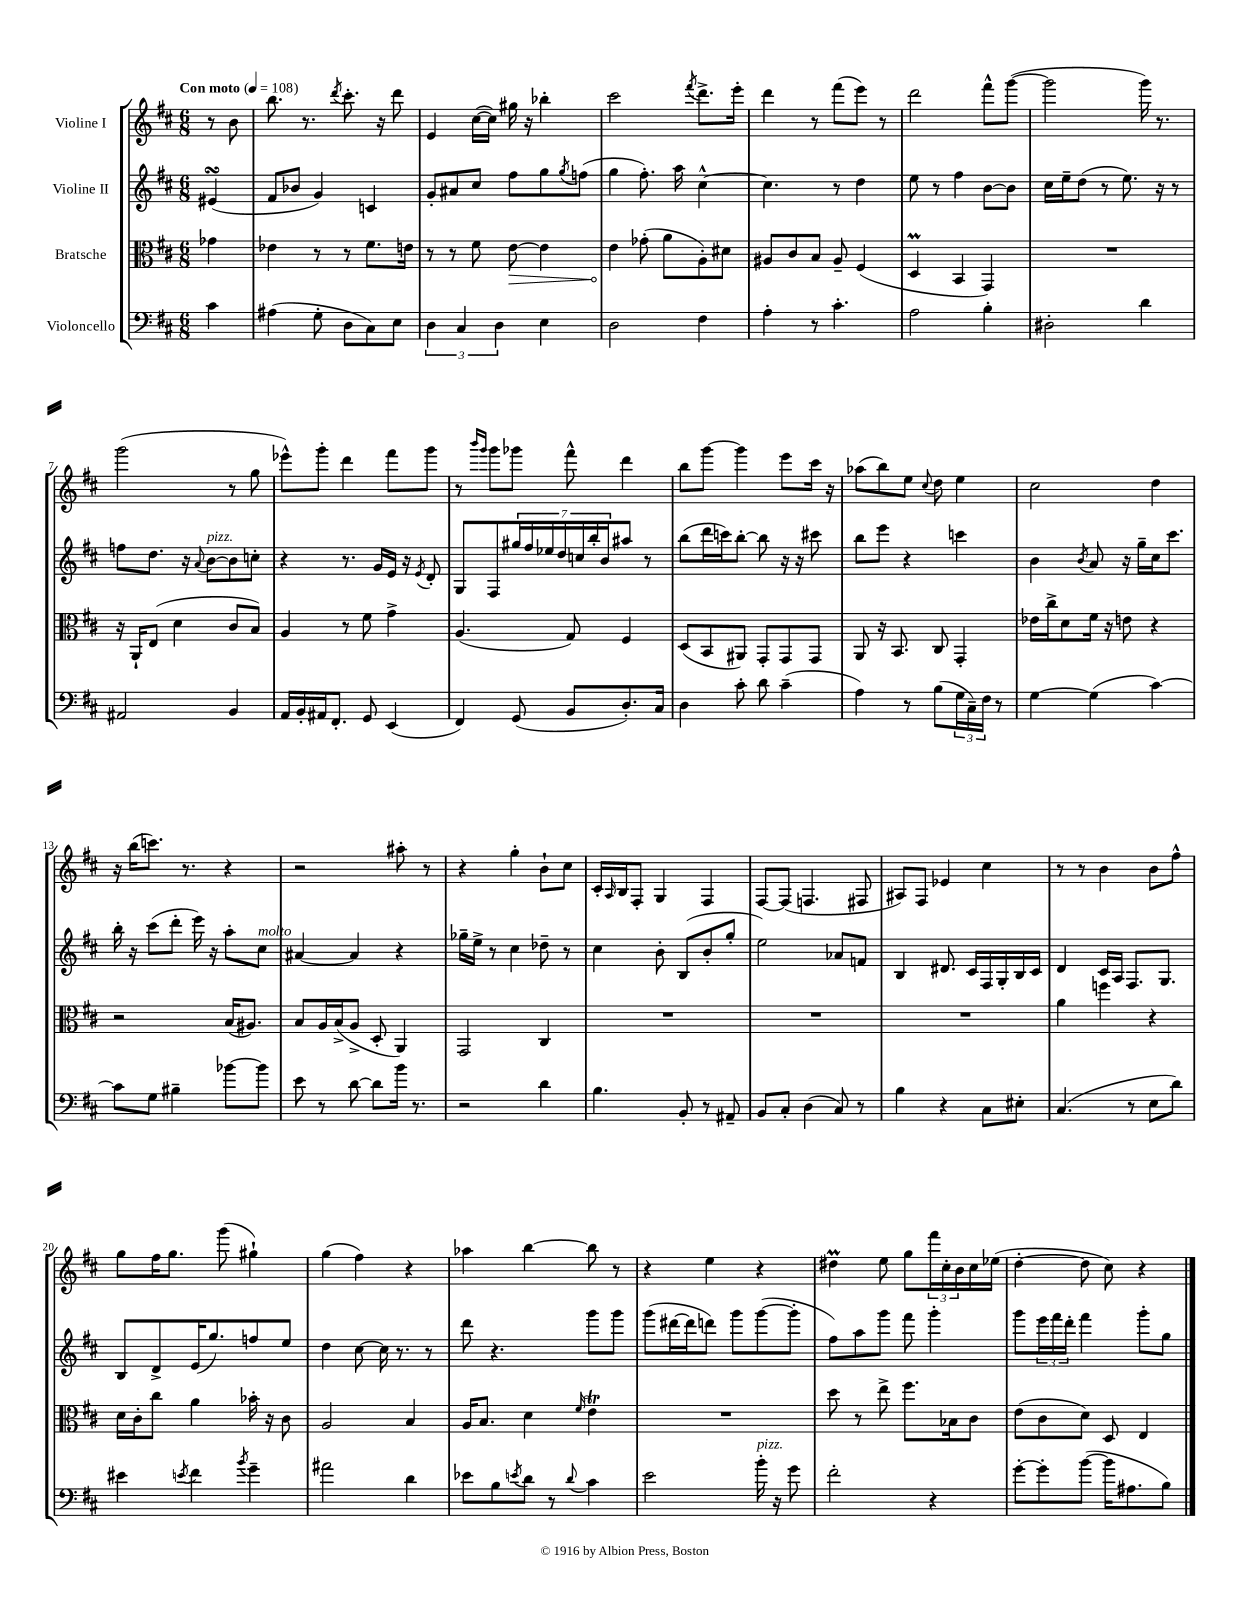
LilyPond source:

<<
\new StaffGroup <<
\new Staff = "s0" \with { instrumentName = "Violine I" } {
    \clef treble \key d \major \numericTimeSignature \time 6/8 \partial 4 \tempo "Con moto" 4 = 108
    r8 b'8 |
    b''8. r8. \acciaccatura { d'''8 } cis'''8.-. r16 d'''8 |
    e'4 cis''16~( cis''16) gis''16 r16 bes''4-. |
    cis'''2 \acciaccatura { fis'''8 } d'''8.-> e'''16-. |
    d'''4 r8 fis'''8( e'''8) r8 |
    d'''2 fis'''8-^ g'''8~( |
    g'''2 g'''16) r8. |
    g'''2( r8 g''8 |
    ees'''8-^) g'''8-. d'''4 fis'''8 g'''8 |
    r8 \grace { b'''16 g'''16 } g'''8 ges'''8 fis'''8-^ d'''4 |
    b''8 g'''8~ g'''4 e'''8 cis'''16 r16 |
    aes''8( b''8) e''8 \appoggiatura { cis''8 } d''8 e''4 |
    cis''2 d''4 |
    r16 b''16( c'''8.) r8. r4 |
    r2 ais''8-. r8 |
    r4 g''4-. b'8-! cis''8 |
    cis'16-. \grace { a16 } b16 fis8-. g4 fis4 |
    fis8~ fis8( f4. fis8 |
    ais8) fis8 ees'4 cis''4 |
    r8 r8 b'4 b'8 fis''8-^ |
    g''8 fis''16 g''8. g'''8( gis''4-!) |
    g''4( fis''4) r4 |
    aes''4 b''4~ b''8 r8 |
    r4 e''4 r4 |
    dis''4\prall e''8 g''8 \tuplet 3/2 { fis'''16 cis''16-. b'16 } cis''16 ees''16( |
    d''4~-. d''8 cis''8) r4 \bar "|." |
}
\new Staff = "s1" \with { instrumentName = "Violine II" } {
    \clef treble \key d \major \numericTimeSignature \time 6/8 \partial 4
    eis'4\turn( |
    fis'8 bes'8 g'4) c'4 |
    g'8-. ais'8 cis''8 fis''8 g''8 \acciaccatura { g''8 } f''8( |
    g''4 fis''8.-.) a''16 cis''4~-^ |
    cis''4. r8 d''4 |
    e''8 r8 fis''4 b'8~ b'8 |
    cis''16 e''16-- d''8( r8 e''8.) r16 r8 |
    f''8 d''8. r16 \appoggiatura { a'8 } b'8~^\markup { \italic "pizz." } b'8 c''8-. |
    r4 r8. g'16 e'16 r16 \acciaccatura { e'8 } d'8-. |
    g8 fis8 \tuplet 7/4 { gis''16 fis''16 ees''16 d''16 c''16 b''16-. b'16 } ais''8 r8 |
    b''8( d'''16 c'''16) b''8~-. b''8 r16 r16 cis'''8 |
    b''8 e'''8 r4 c'''4 |
    b'4 \acciaccatura { b'8 } a'8 r16 g''16-- cis''16 cis'''8. |
    b''16-. r16 cis'''8( d'''8-. e'''16) r16 a''8-. cis''8^\markup { \italic "molto" } |
    ais'4~ ais'4 r4 |
    ges''16-- e''16-> r8 cis''4 des''8-- r8 |
    cis''4 b'8-. b8( b'8-. g''8-. |
    e''2) aes'8 f'8 |
    b4 dis'8. cis'16 fis16 g16-. b16 cis'16 |
    d'4 cis'16 a16 fis8. g8. |
    b8 d'8-> e'16( g''8.) f''8 e''8 |
    d''4 cis''8~ cis''16 r8. r8 |
    d'''8 r4. g'''8 g'''8 |
    g'''8( dis'''16~ dis'''16 d'''8) g'''8 g'''8~( g'''8-. |
    fis''8) a''8 g'''8 fis'''8 g'''4-. |
    g'''8 \tuplet 3/2 { e'''16 fis'''16 d'''16-. } fis'''4 g'''8-. g''8 \bar "|." |
}
\new Staff = "s2" \with { instrumentName = "Bratsche" } {
    \clef alto \key d \major \numericTimeSignature \time 6/8 \partial 4
    ges'4 |
    ees'4 r8 r8 fis'8. e'16 |
    r8 r8 fis'8 \once \override Hairpin.circled-tip = ##t e'8~\> e'4 |
    e'4\! ges'8-.( a'8 a8-.) dis'8 |
    ais8 cis'8 b8 ais8-- fis4( |
    d4\prall b,4 g,4) |
    R2. |
    r16 a,16-! e8( d'4 cis'8 b8) |
    a4 r8 fis'8 g'4-> |
    a4.( g8) fis4 |
    d8( b,8 ais,8) g,8-. g,8 g,8 |
    a,8 r16 b,8. cis8 g,4-. |
    ees'16 cis''16-> d'8 fis'16 r16 e'8 r4 |
    r2 b16( ais8.) |
    b8 a16 b16->( a8-> d8-. a,4) |
    g,2 cis4 |
    R2. |
    R2. |
    R2. |
    a'4 f''4 r4 |
    d'16 cis'16-. cis''8 a'4 bes'16-. r16 cis'8 |
    a2 b4 |
    a16 b8. d'4 \grace { fis'16 } e'4\trill |
    R2. |
    d''8 r8 e''8-> fis''8. bes16 cis'8 |
    e'8( cis'8 d'8) d8 e4 \bar "|." |
}
\new Staff = "s3" \with { instrumentName = "Violoncello" } {
    \clef bass \key d \major \numericTimeSignature \time 6/8 \partial 4
    cis'4 |
    ais4( g8-. d8 cis8) e8 |
    \tuplet 3/2 { d4 cis4 d4 } e4 |
    d2 fis4 |
    a4-. r8 cis'4.-. |
    a2 b4-. |
    dis2-. d'4 |
    ais,2 b,4 |
    a,16 b,16-. ais,16 fis,8.-. g,8 e,4( |
    fis,4) g,8( b,8 d8.-.) cis16 |
    d4 cis'8-. d'8 cis'4--( |
    a4) r8 b8( \tuplet 3/2 { g16 cis16--) fis16 } r8 |
    g4~ g4( cis'4~) |
    cis'8 g8 bis4-- bes'8~ bes'8 |
    e'8 r8 d'8~ d'8 b'16 r8. |
    r2 d'4 |
    b4. b,8-. r8 ais,8-- |
    b,8 cis8-. d4( cis8) r8 |
    b4 r4 cis8 eis8-. |
    cis4.( r8 e8 d'8) |
    eis'4 \acciaccatura { e'8 } fis'4 \acciaccatura { b'8 } g'4-- |
    ais'2 d'4 |
    ees'8 b8 \acciaccatura { e'8 } d'8 r8 \appoggiatura { d'8 } cis'4 |
    e'2 b'16-.^\markup { \italic "pizz." } r16 g'8 |
    fis'2-. r4 |
    g'8~-. g'8-. b'8~( b'16 ais8. b8) \bar "|." |
}
>>
>>
